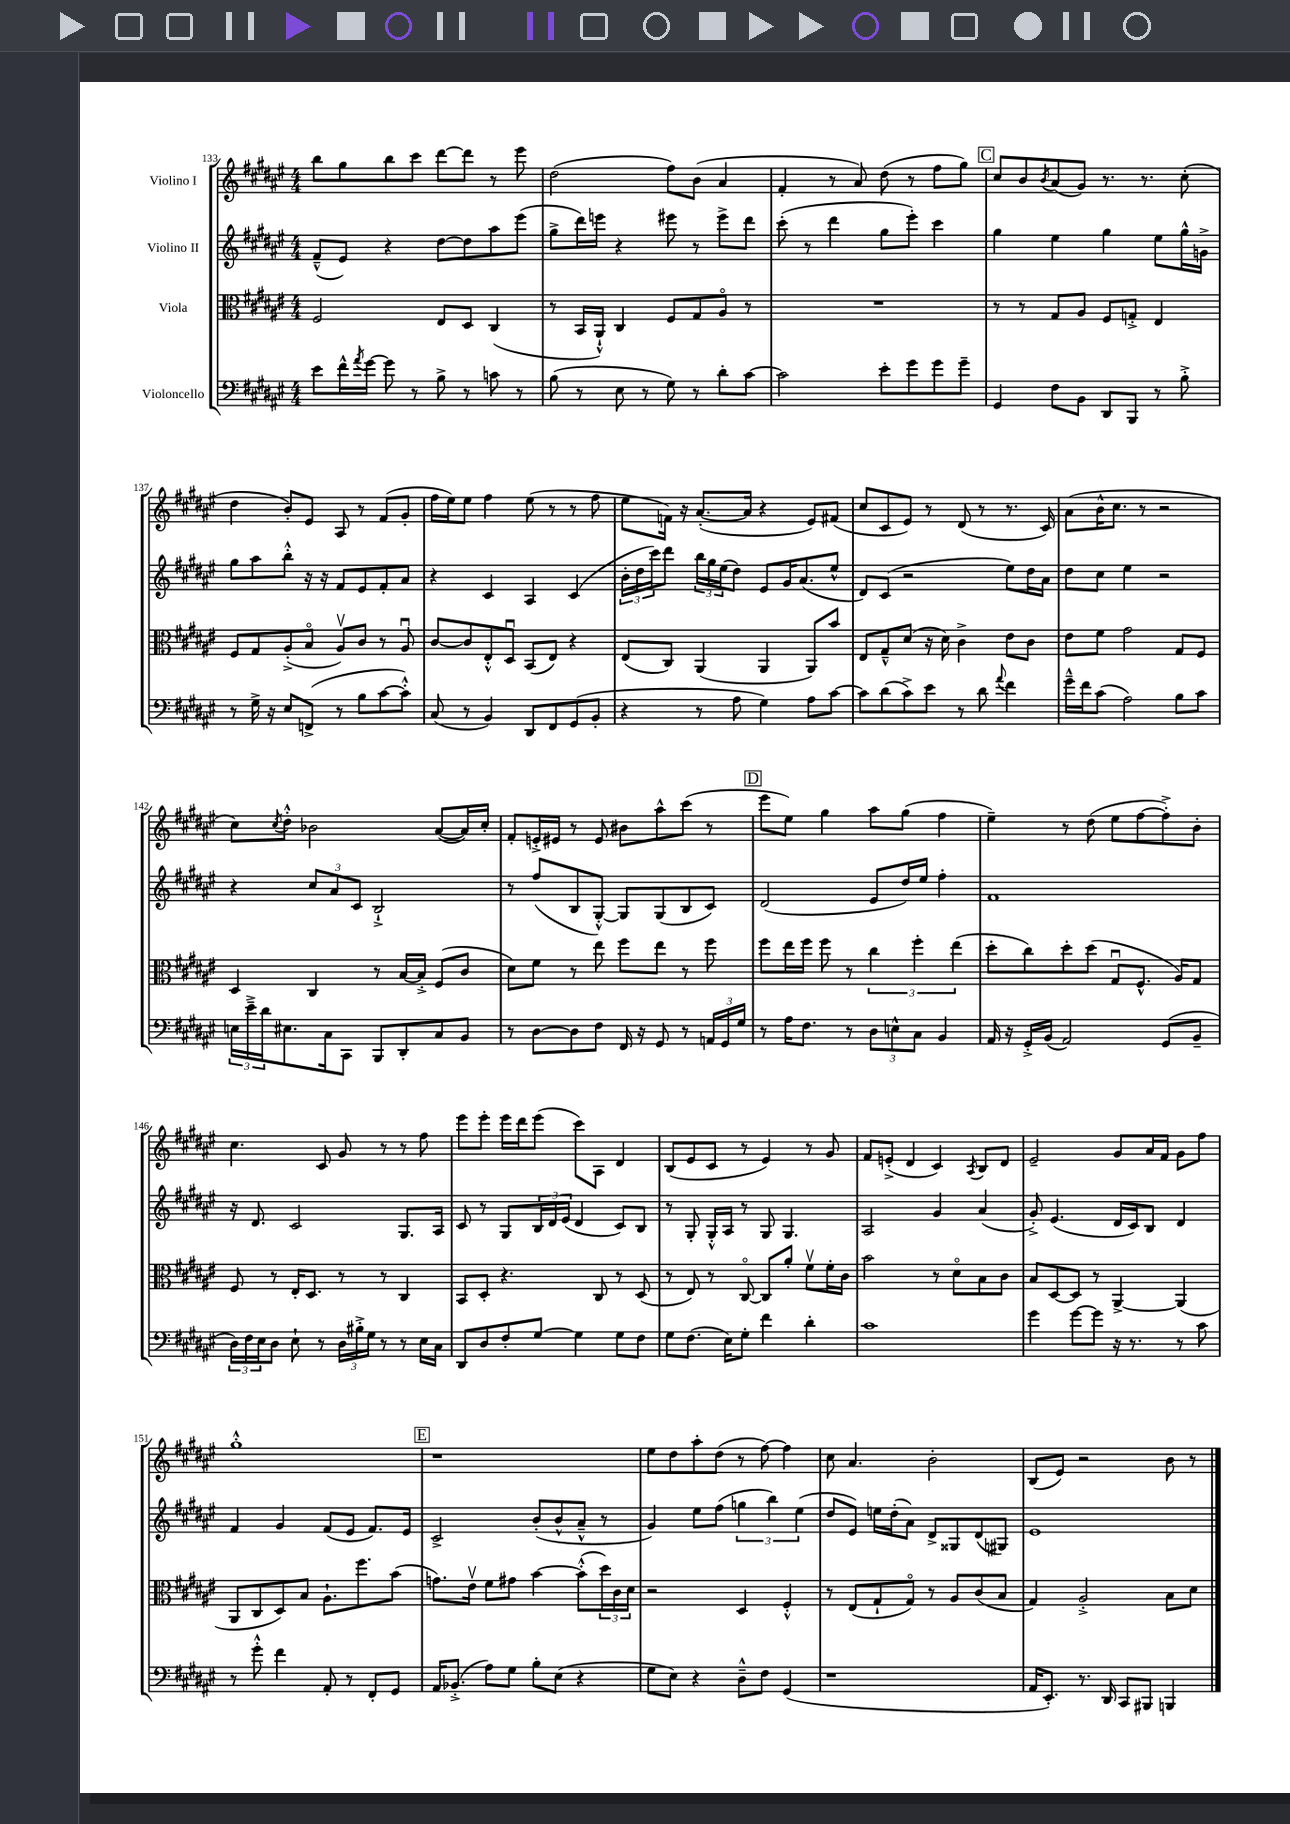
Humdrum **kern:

**kern	**kern	**kern	**kern
*staff4	*staff3	*staff2	*staff1
*clefF4	*clefC3	*clefG2	*clefG2
*k[f#c#g#d#a#e#]	*k[f#c#g#d#a#e#]	*k[f#c#g#d#a#e#]	*k[f#c#g#d#a#e#]
*M4/4	*M4/4	*M4/4	*M4/4
8e#	2F#	(8f#~^^	8bb
16f#^^	.	8e#)	8gg#
8qa#	.	.	.
[16g#	.	.	.
8g#]	.	4r	8bb
8r	.	.	8ccc#
8B^	8E#	[8dd#	[8ddd#
8r	8D#	8dd#]	8ddd#]
8c	(4C#	8aa#	8r
8r	.	(8eee#	8eee#
=	=	=	=
(8B	8r	8gg#^	(2dd#
8r	16BB	16ddd#)	.
.	16AA#`^^)	16eee	.
8E#	4C#	4r	.
8r	.	.	.
8G#)	8F#	8eee#	8ff#)
8r	8G#	8r	(8b
8d#'	8A#o	8eee#^	4a#
[8c#	8r	8ddd#	.
=	=	=	=
2c#]	1r	(8ccc#'	4f#'
.	.	8r	.
.	.	4ddd#	8r
.	.	.	8a#)
8e#'	.	8gg#	(8dd#
8g#	.	8eee#')	8r
8g#	.	4ccc#	8ff#
8g#~	.	.	8gg#)
=	=	=	=
4GG#	8r	4gg#	8cc#
.	8r	.	8b
.	.	.	8qb
8F#	8G#	4ee#	(8a#
8BB	8A#	.	8g#)
8DD#	8F#	4gg#	8.r
8BBB	8G'^	.	.
.	.	.	8.r
8r	4E#	8ee#	.
8B'^	.	16gg#^^	(8cc#'
.	.	16g^	.
=	=	=	=
8r	8F#	8gg#	4dd#
16G#^	8G#	8aa#	.
16r	.	.	.
8E#	(8A#'^	8bb'^^	8b')
(8FF^	8Bo	16r	8e#
.	.	16r	.
8r	8A#v)	8f#	8A#
8B	8c#	8e#	8r
[8c#	8r	8f#'	(8f#
8c#'^^])	8A#u	8a#	8g#'
=	=	=	=
(8C#	[8c#	4r	16ff#
.	.	.	16ee#)
8r	8c#]	.	8ee#
4BB)	8E#'^^	4c#	4ff#
.	8D#u	.	.
8DD#	(8BB	4A#	(8ee#
8FF#	8E#)	.	8r
(8GG#	4r	(4c#	8r
8BB'	.	.	8ff#
=	=	=	=
4r	(8E#	24b'	8ee#
.	.	24dd#	.
.	.	24ccc#)	.
.	8C#)	8ddd#	16f)
.	.	.	16r
8r	(4AA#	24bb	([8.a#'
.	.	24gg#	.
.	.	(24ee#	.
8A#	.	8dd#)	.
.	.	.	16a#]
4G#)	4AA#	8e#	4r
.	.	16g#	.
.	.	(8.a#	.
8A#	8AA#)	.	8e#)
[8c#	8b	8ee#^^	(8f#
=	=	=	=
8c#]	8E#	8d#)	8cc#
(8d#	8G#~^^	(8c#	8c#
8c#^)	(8d#	2r	8e#)
8e#	16r	.	8r
.	16d#)	.	.
8r	4c#^	.	(8d#
8d#	.	.	8r
8qqa#	.	.	.
4f#	8e#	8ee#)	8.r
.	8c#	16dd#	.
.	.	16a#	16c#)
=	=	=	=
16g#~^^	8e#	8dd#	(8a#
16f#	.	.	.
(8c#	8f#	8cc#	16b^^
.	.	.	8.cc#
2A#)	2g#	4ee#	.
.	.	.	8r
.	.	2r	2r
8B	8G#	.	.
8c#	8F#	.	.
=	=	=	=
24E	4D#	4r	8cc#)
24e#~^	.	.	.
24d#	.	.	.
.	.	.	8qcc#
8.E#	.	.	8dd#'^^
.	4C#	12cc#	2b-
16C#	.	.	.
.	.	12a#	.
8CC#	.	.	.
.	.	12c#	.
8BBB	8r	2B`^	.
8DD#'	[16B	.	.
.	16B'^]	.	.
8C#	(8F#	.	([8a#
8BB	8c#	.	16a#])
.	.	.	16cc#'
=	=	=	=
8r	8d#)	8r	8f#'
[8D#	8f#	(8ff#	16e'^
.	.	.	16e#
8D#]	8r	8B	8r
8F#	8ee#	[8G#'^^)	8e#
16FF#	8ff#	8G#]	8b#
16r	.	.	.
8GG#	8ee#	(8G#	8aa#^^
8r	8r	8B	(8ccc#
24AA	8ff#	8c#)	8r
24GG#	.	.	.
24G#	.	.	.
=	=	=	=
8r	8ff#	(2d#	8eee#
16A#	16ee#	.	8ee#)
8.F#	16ff#	.	.
.	8ff#	.	4gg#
8r	8r	.	.
12D#	6cc#	8e#	8aa#
12E^^	.	.	.
.	.	16dd#)	(8gg#
12C#	6ff#'	.	.
.	.	16ee#	.
4BB	.	4ff#'	4ff#
.	(6ee#	.	.
=	=	=	=
16AA#	8dd#'	1f#	4ee#~)
16r	.	.	.
16GG#'^	8cc#)	.	.
(16BB	.	.	.
2AA#)	8dd#'	.	8r
.	(8dd#	.	(8dd#
.	8G#u	.	8ee#
.	8.F#^^	.	[8ff#
(8GG#	.	.	8ff#'^])
.	16A#)	.	.
8BB~	8G#	.	8b'
=	=	=	=
24D#)	8F#	16r	4.cc#
24F#	.	.	.
.	.	8.d#	.
24E#	.	.	.
8D#	8r	.	.
8E#`	16E#'	2c#	.
.	8.D#	.	.
8r	.	.	8c#
24D#	8r	.	8g#
24B#'^	.	.	.
24G#	.	.	.
8r	8r	.	8r
8r	4C#	8.G#	8r
16E#	.	.	8ff#
16C#	.	16A#	.
=	=	=	=
8DD#	8BB	8c#	8eee#
8D#	8D#'	8r	8eee#'
8F#'	4.r	8G#	16eee#
.	.	.	16ddd#
[8G#	.	24B	(8eee#
.	.	24d#	.
.	.	(24e#	.
4G#]	.	4d#	8ccc#)
.	8C#	.	8A#
8G#	8r	8c#)	4d#
8F#	(8D#	8B	.
=	=	=	=
8G#	8r	8r	(8B
(8.F#	8E#)	8G#'	8e#
.	8r	16G#'^^	8c#
16E#)	.	16A#	.
8G#'	[8C#o	8r	8r
4f#	8C#]	8G#	4e#)
.	8a#'	4.G#	.
4d#'	8f#v	.	8r
.	16f#'	.	8g#
.	16c#	.	.
=	=	=	=
1c#	2b	2A#	8f#
.	.	.	(8e'^
.	.	.	4d#
.	8r	4g#	4c#)
.	8d#o	.	.
.	.	.	8qA#
.	8B	(4a#	8B
.	8c#	.	8d#
=	=	=	=
4g#	8B	8g#'^)	2e#~
.	[8D#	(4.e#	.
[8g#	8D#]	.	.
8g#]	8r	.	.
16r	[4AA#^	16d#	8g#
8.r	.	16c#)	.
.	.	8B	16a#
.	.	.	16f#
8r	(4AA#]	4d#	8g#
8c#	.	.	8ff#
=	=	=	=
8r	8AA#	4f#	1gg#'^^
8g#'^^	8C#	.	.
4f#	8D#)	4g#	.
.	8B	.	.
8AA#'	8.A#`	(8f#	.
8r	.	8e#	.
.	8.ff#	.	.
8FF#'	.	8.f#)	.
8GG#	(8b	.	.
.	.	16e#	.
=	=	=	=
16AA#	8.g)	2c#^	1r
(8.BB-'^	.	.	.
.	16e#v	.	.
8A#)	8f#	.	.
8G#	8g#	.	.
8B'	[4b	(8b'	.
(8E#	.	8b^^	.
4r	(8b'^^]	8a#~^^	.
.	24dd#)	8r	.
.	24c#	.	.
.	24d#	.	.
=	=	=	=
8G#	2r	4g#)	8ee#
8E#)	.	.	8dd#
4r	.	8ee#	8aa#'
.	.	(8ff#	(8dd#
8D#~^^	4D#	6gg	8r
8F#	.	.	[8ff#)
.	.	6bb)	.
(4GG#	4F#'^^	.	4ff#]
.	.	(6ee#	.
=	=	=	=
1r	8r	8dd#	8cc#
.	(8E#	8e#)	4.a#
.	8G#`	16ee	.
.	.	(16dd#'	.
.	8G#o)	8a#)	.
.	8r	8d#^	2b'
.	8A#	8G##	.
.	(8c#	(8d#	.
.	8B	8G#)	.
=	=	=	=
16AA#	4G#)	1e#	(8B
8.EE#')	.	.	.
.	.	.	8e#)
8.r	2A#'^	.	2r
16DD#	.	.	.
8CC#	.	.	.
8BBB#	.	.	.
4BBB	8B	.	8b
.	8d#	.	8r
==	==	==	==
*-	*-	*-	*-
